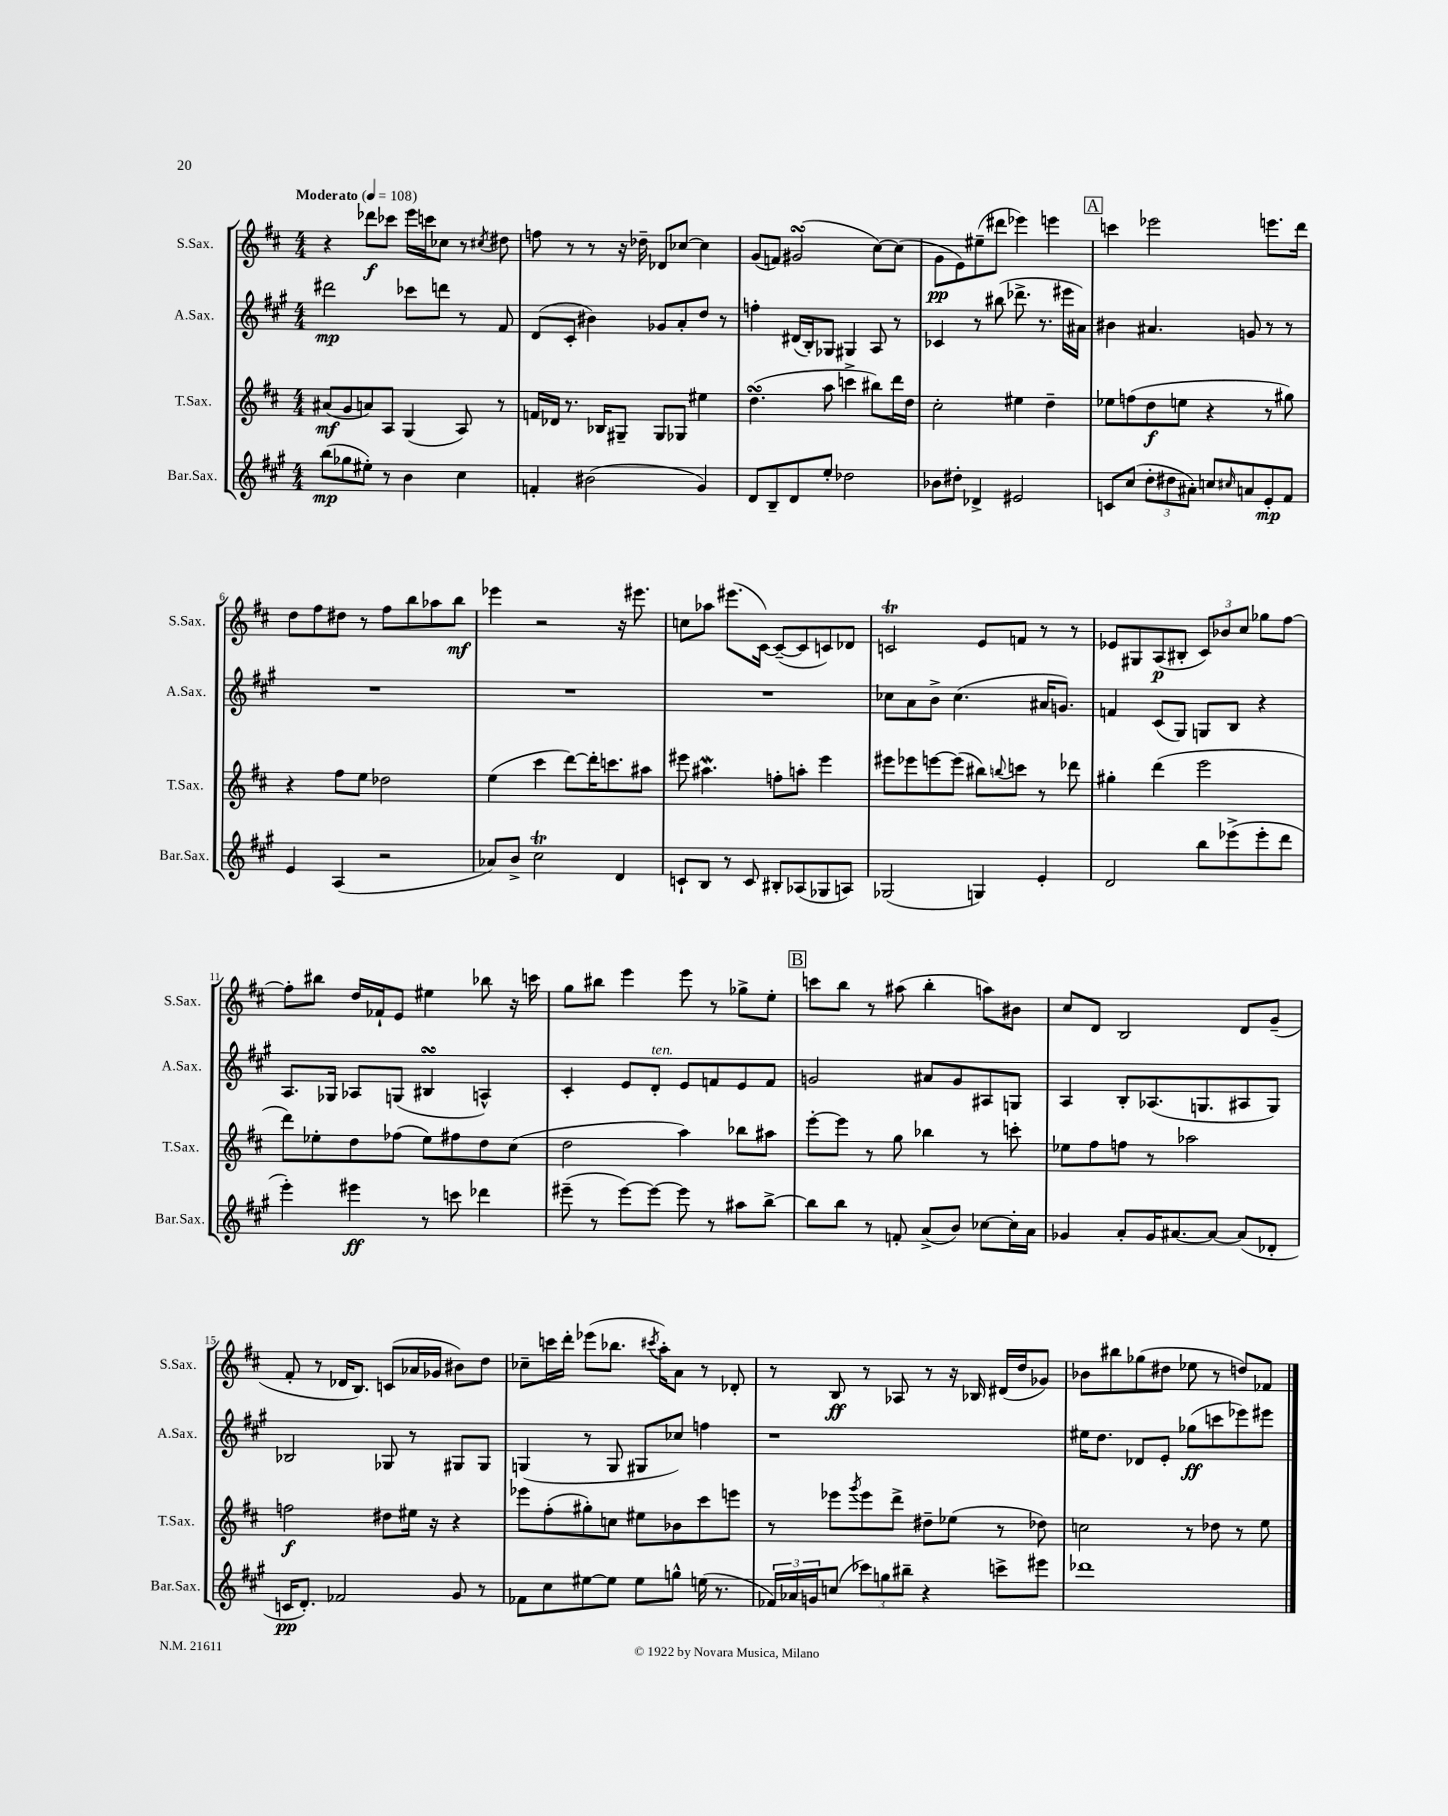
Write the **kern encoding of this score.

**kern	**kern	**kern	**kern
*staff4	*staff3	*staff2	*staff1
*clefG2	*clefG2	*clefG2	*clefG2
*k[f#c#g#]	*k[f#c#]	*k[f#c#g#]	*k[f#c#]
*M4/4	*M4/4	*M4/4	*M4/4
*MM108	*MM108	*MM108	*MM108
(8bb	(8a#	2ddd#	4r
8gg-	8g	.	.
8ee#')	8a)	.	8ddd-
8r	8A	.	8ccc-
4b	(4G	8ccc-	16eee
.	.	.	16ccc
.	.	8ddd	8cc-
4cc#	8A)	8r	8r
.	.	.	8qcc#
.	8r	8f#	8dd#
=	=	=	=
4f'	16f	(8d	8ff
.	16d-	.	.
.	8.r	8c#'	8r
(2b#	.	4b#)	8r
.	16B-	.	.
.	8G#~	.	16r
.	.	.	16dd-~
.	8G#	8g-	8d-
.	8G-	8a'	[8cc-
4g#)	4ee#	8dd	4cc-]
.	.	8r	.
=	=	=	=
8d	(4.dd	4ff'	(8g
8B~	.	.	8f)
8d	.	(16d#	(2g#
.	.	16B')	.
8ee'	8aa	8G-	.
2dd-	4ccc^	4G#	.
.	8bb#)	8A	[8cc#)
.	16ddd	8r	(8cc#]
.	16dd	.	.
=	=	=	=
8b-	2cc#'	4c-	8g
8dd#'	.	.	8e)
4d-^	.	8r	(8ee#~
.	.	(8bb#	8ddd#
2e#	4ee#	8.ddd-^	4eee-)
.	.	8.r	.
.	4dd~	.	4eee
.	.	16eee#	.
.	.	16a#)	.
=	=	=	=
8c	8ee-	4b#	4ccc
(8cc#	(8ff	.	.
12dd'	8dd	4.a#	2eee-
12dd#	.	.	.
.	8ee	.	.
12a#')	.	.	.
8cc	4r	.	.
16qqcc#	.	.	.
8a	.	8g	.
8e'	8r	8r	8.eee
8f#	8gg#)	8r	.
.	.	.	16ddd
=	=	=	=
4e	4r	1r	8dd
.	.	.	8ff#
(4A	8ff#	.	8dd#
.	8ee	.	8r
2r	2dd-	.	8ff#
.	.	.	8bb
.	.	.	8aa-
.	.	.	8bb
=	=	=	=
8a-)	(4ee	1r	4eee-
8b^	.	.	.
2cc#	4ccc#	.	2r
.	[8ddd)	.	.
.	16ddd']	.	.
.	8.ccc	.	.
4d	.	.	16r
.	.	.	8.eee#
.	8aa#	.	.
=	=	=	=
8c`	8eee#	1r	8cc
8B	4.aa#	.	8aa-
8r	.	.	(8.eee#
8c	.	.	.
.	.	.	[16c#)
8B#'	8ff'	.	(8c#~_
(8A-	8aa'	.	8c#]
8G-	4eee#	.	8c)
8A)	.	.	8d-
=	=	=	=
(2G-	8eee#	8cc-	2c
.	8eee-	8a	.
.	[8eee	8b^	.
.	(8eee]	(4.cc-	.
4G)	8bb#)	.	8e
.	8qqbb	.	.
.	8ccc	.	8f
4e'	8r	16a#	8r
.	.	8.g)	.
.	8ddd-	.	8r
=	=	=	=
2d	4gg#'	4f	8e-
.	.	.	8G#
.	(4ddd	(8c#	(8A
.	.	8G#)	8B#'
8bb	2eee	8G	12c#)
.	.	.	12b-
(8eee-^	.	8B	.
.	.	.	12cc#
8eee-'	.	4r	8gg-
8ddd	.	.	[8ff#
=	=	=	=
4eee')	8ddd)	8.A	8ff#']
.	8ee-'	.	8bb#
.	.	16G-	.
4eee#	8dd	8A-	16dd
.	.	.	16f-`
.	(8ff-	(8G	8e
8r	8ee-)	4B#	4ee#
8ccc	8ff#	.	.
4ddd-	8dd	4A^^)	8bb-
.	(8cc#	.	16r
.	.	.	16ccc
=	=	=	=
(8eee#~	2dd	4c#'	8gg
8r	.	.	8bb#
[8eee#)	.	8e	4eee
8eee#_	.	8d'	.
8eee#]	4aa)	8e	8eee
8r	.	8f	8r
8aa#	8bb-	8e	8gg-^
[8bb^	8aa#	8f	8ee'
=	=	=	=
8bb]	[8eee'	2g	8ccc
8bb	8eee]	.	8bb
8r	8r	.	8r
8f'	8gg	.	(8aa#
(8a^	4bb-	8a#	4bb'
8b)	.	8g	.
[8cc-	8r	8A#	8aa)
16cc-']	8ccc'	8G	8b#
16a	.	.	.
=	=	=	=
4g-	8ee-	4A	8cc#
.	8ff#	.	8d
8a'	8ff	8B'	2B
16g-	8r	(8.A-	.
[8.a#	.	.	.
.	2aa-	.	.
.	.	8.G	.
8a#_	.	.	.
(8a#]	.	8A#	8d
8d-'	.	8G)	(8g~
=	=	=	=
16c	2ff	2B-	8f#'
8.d')	.	.	.
.	.	.	8r
2f-	.	.	16d-
.	.	.	8.B)
.	8dd#	8G-	(8c
.	16ee#	8r	16a-
.	16r	.	16g-
8g#	4r	8G#	8b#)
8r	.	8G#	8dd
=	=	=	=
8f-	8eee-	(4G	8cc-~
8cc#	(8ff#'	.	16ccc
.	.	.	16ddd'
[8ee#	8gg#')	8r	(8eee-
8ee#]	8cc	8G	8.bb-
8ee#	8ee#	8G#	.
.	.	.	8qccc#
.	.	.	16aa')
8gg^^	8b-	8cc-)	8a
(16ee	8ccc#	4ff	8r
8.r	.	.	.
.	8eee	.	8d-'
=	=	=	=
24f-)	8r	1r	8r
24a-	.	.	.
24g	.	.	.
(8cc	8eee-	.	8B
.	8qggg	.	.
12ccc-)	8eee-	.	8r
12gg	.	.	.
.	8ddd^	.	8A-
12bb#~	.	.	.
4r	8dd#~	.	8r
.	(8ee-	.	16r
.	.	.	16B-
8ccc^	8r	.	(16d#
.	.	.	16dd
8eee#	8dd-)	.	8g-)
=	=	=	=
1ddd-	2cc	16ee#	8b-
.	.	8.dd	.
.	.	.	8bb#
.	.	8d-	(8gg-
.	.	8e'	8dd#
.	8r	(8gg-	8ee-
.	8dd-	8ccc	8r
.	8r	8eee-)	8dd)
.	8ee	8eee#	8f-
==	==	==	==
*-	*-	*-	*-
